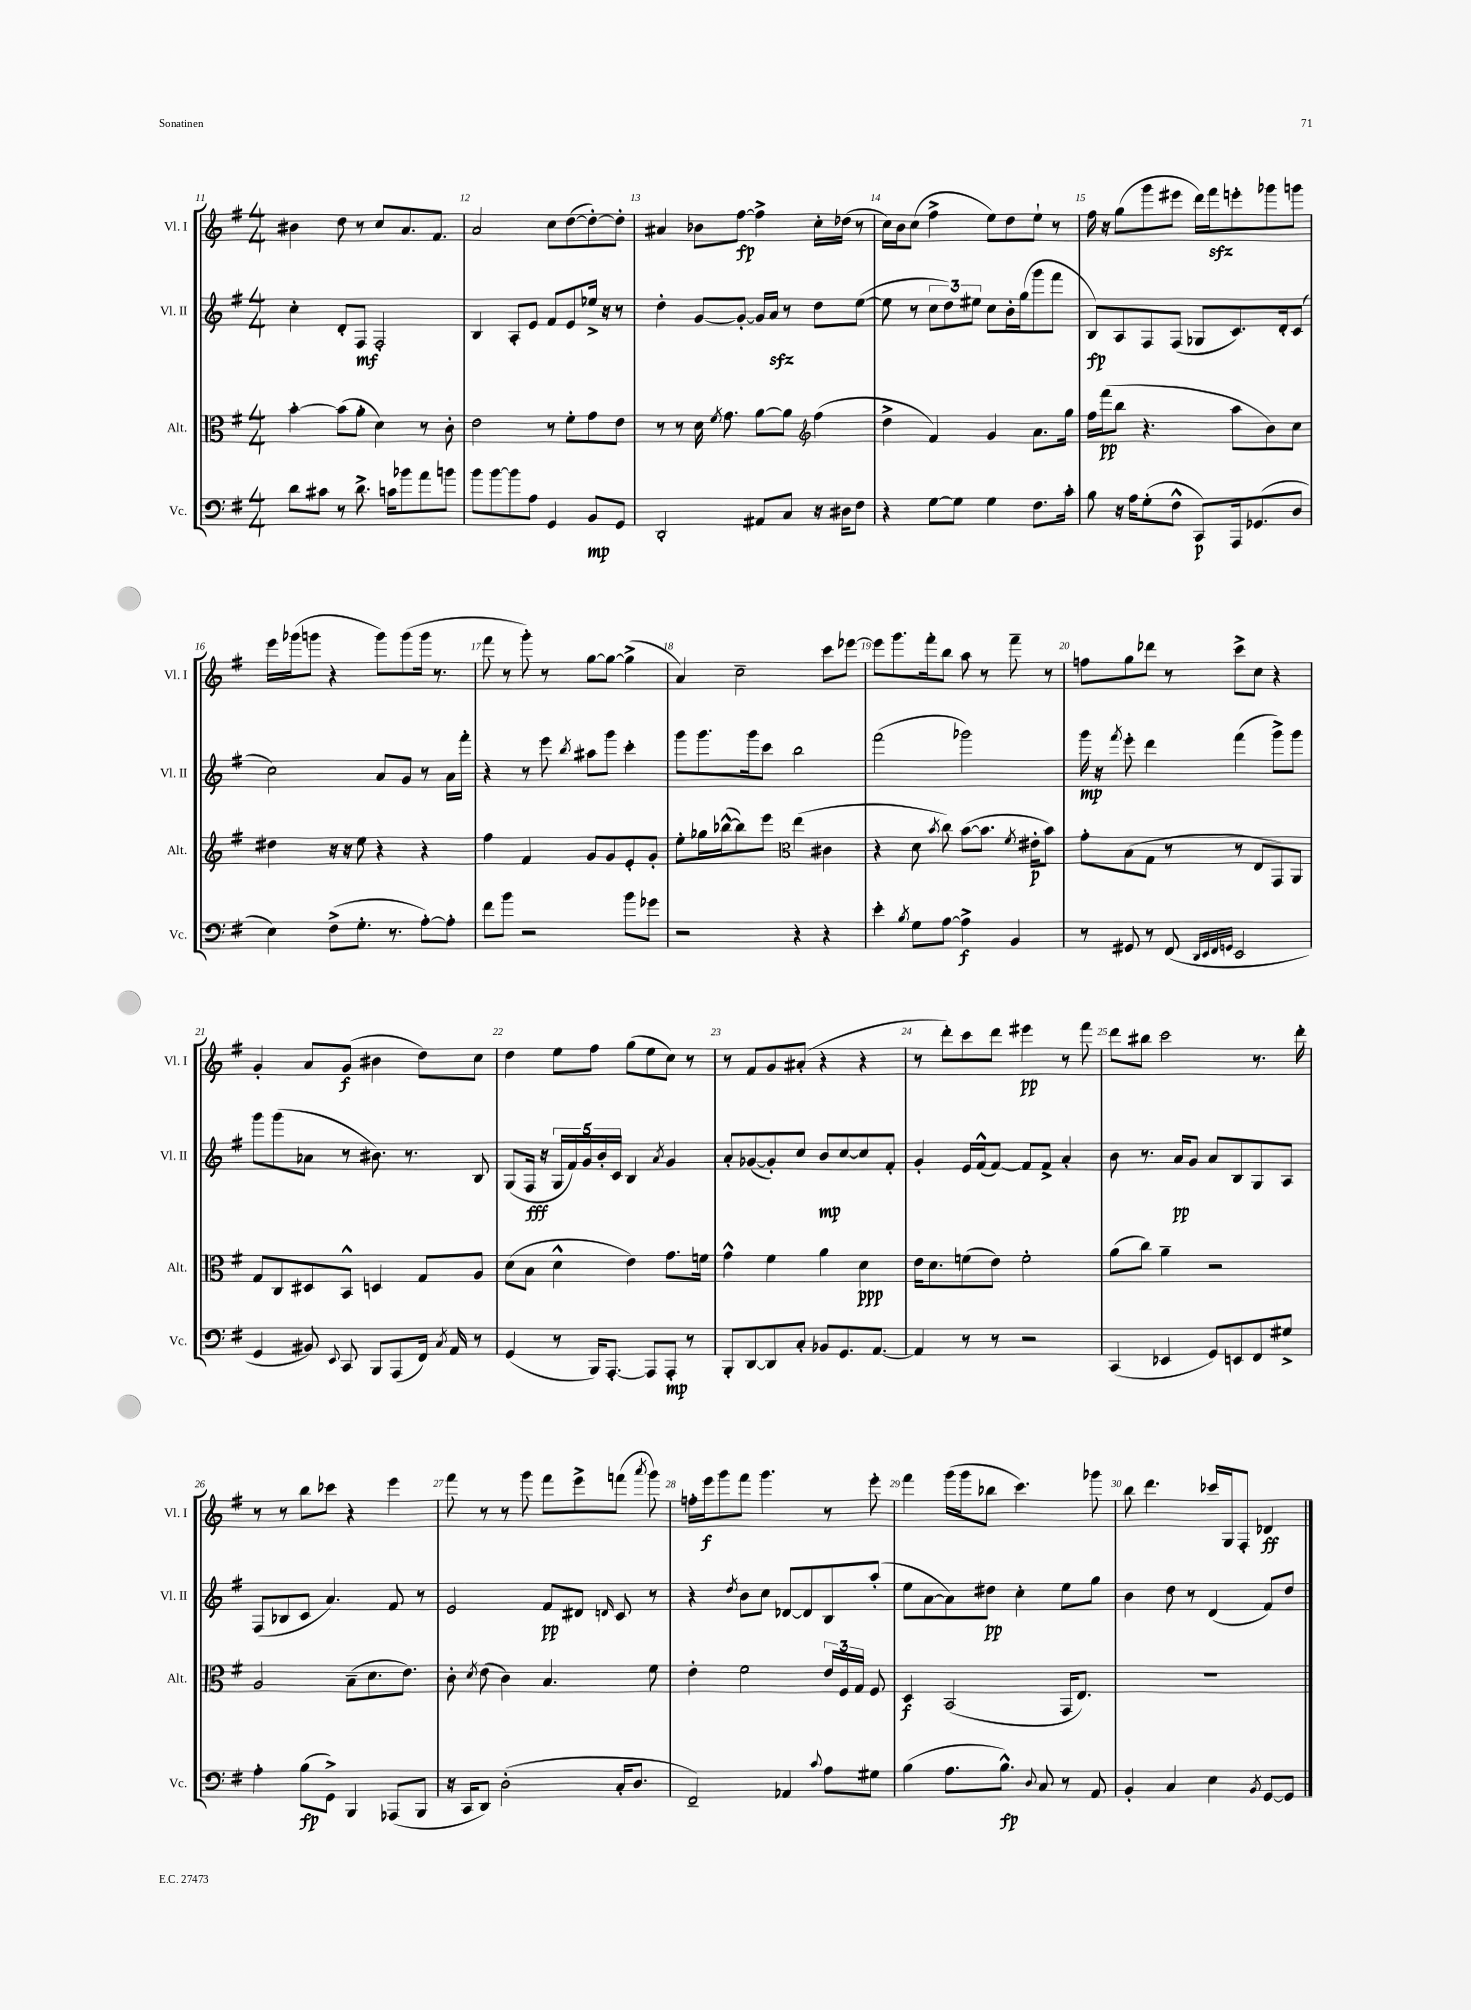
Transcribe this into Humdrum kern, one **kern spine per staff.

**kern	**kern	**kern	**kern
*staff4	*staff3	*staff2	*staff1
*clefF4	*clefC3	*clefG2	*clefG2
*k[f#]	*k[f#]	*k[f#]	*k[f#]
*M4/4	*M4/4	*M4/4	*M4/4
8d	[4b'	4cc'	4b#
8c#	.	.	.
8r	(8b]	8d'	8dd
8.d^	8a'	8F#	8r
.	4d)	2F#'	8cc
16c	.	.	.
8b-	.	.	8.a
8a	8r	.	.
.	.	.	8.f#
8b	8c'	.	.
=	=	=	=
8b	2e	4B	2a
[8b	.	.	.
8b]	.	8A'	.
8A	.	8e	.
4GG	8r	8f#	8cc
.	8f#'	8e	([8dd
8BB	8g	16ee-^	8dd'_)
.	.	16r	.
8GG	8e	8r	8dd']
=	=	=	=
2DD'	8r	4dd'	4a#
.	8r	.	.
.	16d	[8g	8b-
.	8qf#	.	.
.	8.g	.	.
.	.	8g'_	[8ff#
8AA#	[8a	16g]	4ff#^]
.	.	16a	.
8C	8a]	8r	.
*	*clefG2	*	*
16r	(4ff#	8dd	16cc'
16D#	.	.	(16dd-
8F#	.	([8ee	8r
=	=	=	=
4r	4dd^	8ee]	16cc)
.	.	.	16b
.	.	8r	(8cc
[8G	4f#)	12cc	4ff#^
.	.	12dd)	.
8G]	.	.	.
.	.	12ee#	.
4G	4g	8cc	8ee)
.	.	16b'	8dd
.	.	(16gg	.
8.F#	8.a	8ggg	8ee`
.	.	8fff#	8r
16c'	16gg	.	.
=	=	=	=
8B	16ff#	8B)	16ff#
.	(16fff#	.	16r
16r	8bb	8A	(8gg
16A	.	.	.
(8G'	4.r	8F#	8ggg
8F#^^	.	(8F#	8eee#
8CC)	.	8G-	16ddd)
.	.	.	16fff#
16AAA	8aa	8.c)	8eee'
(8.GG-	.	.	.
.	8b)	.	8ggg-
.	.	16d'	.
8D	8cc	(8c	8ggg
=	=	=	=
4E)	4dd#	2cc)	16eee
.	.	.	(16ggg-
.	.	.	8ggg
(8F#^	16r	.	4r
.	16r	.	.
8.G'	8ee	.	.
.	4r	8a	8ggg)
8.r	.	.	.
.	.	8g	(8ggg
[8A')	4r	8r	16ggg
.	.	.	8.r
8A']	.	16a	.
.	.	16fff#'	.
=	=	=	=
8f#	4ff#	4r	8fff#
8b	.	.	8r
2r	4f#	8r	8ggg')
.	.	8eee	8r
.	.	8qbb	.
.	8g	8aa#	[8gg
.	8g	8ggg	8gg_
8b	8e'	4ccc'	(4gg^]
8g-	8g'	.	.
=	=	=	=
2r	8ee'	8ggg	4a)
.	16gg-	8.ggg	.
.	([16bb-^^	.	.
.	8bb-])	.	2cc~
.	.	16ggg	.
.	8eee	8ccc	.
*	*clefC3	*	*
4r	(4ee	2bb	.
4r	4c#	.	8ccc
.	.	.	[8eee-
=	=	=	=
4e'	4r	(2fff#	8eee-]
.	.	.	8.ggg
8qB	.	.	.
8G	8d	.	.
.	.	.	16fff#'
.	8qb	.	.
[8A	8cc)	.	8bb
4A^]	([8b	2ggg-)	8aa
.	8.b]	.	8r
4BB	.	.	8fff#~
.	8qf#	.	.
.	16e#'	.	.
.	8b)	.	8r
=	=	=	=
8r	8g'	16ggg	8ff
.	.	16r	.
.	.	8qfff#	.
8GG#	(8B	8eee'	8gg
8r	8G	4ddd	8ddd-
(8FF#	8r	.	8r
32qqDD	.	.	.
32qqEE	.	.	.
32qqFF#	.	.	.
32qqGG	.	.	.
2EE	8r	(4fff#	8ccc^
.	8E	.	8cc
.	8GG)	8ggg^)	4r
.	8AA	8ggg	.
=	=	=	=
4GG	8G	8ggg	4g'
.	8C	(8ggg	.
8BB#)	8D#	8a-	8a
8qqEE	.	.	.
8CC	8BB^^	8r	(8g
8BBB	4D	8.b#)	4b#
(8AAA	.	.	.
.	.	8.r	.
16FF#)	8G	.	8dd)
8qC	.	.	.
16AA	.	.	.
8r	8A	8B	8cc
=	=	=	=
(4GG	(8d	(8G	4dd
.	8B	16F#	.
.	.	16r	.
8r	4d^^	20G	8ee
.	.	20f#)	.
.	.	20g	.
16BBB)	.	.	8ff#
.	.	20b'	.
[8.AAA'	.	.	.
.	.	20c	.
.	4e)	4B	(8gg
8AAA]	.	.	8ee
.	.	8qa	.
8AAA'	8.g	4g	8cc)
8r	.	.	8r
.	16f	.	.
=	=	=	=
8BBB'	4g^^	8a'	8r
[8DD	.	([8g-	8f#
8DD]	4f#	8g-'])	8g
8C'	.	8cc	(8a#'
8BB-	4a	8b	4r
8.GG	.	[8cc	.
.	4d	8cc]	4r
[8.AA	.	.	.
.	.	8f#'	.
=	=	=	=
4AA]	16e	4g'	8r
.	8.d	.	.
.	.	.	8ddd')
8r	(8f	16e	8ccc
.	.	(16f#^^	.
8r	8e)	[8f#)	8ddd
2r	2f'	8f#]	4eee#
.	.	8f#^	.
.	.	4a'	8r
.	.	.	8fff#
=	=	=	=
(4CC	(8a	8b	8ddd
.	8cc)	8.r	8bb#
4EE-	4a~	.	2ccc
.	.	16a	.
.	.	8g	.
8GG)	2r	8a	.
8EE	.	8B	.
8FF#	.	8G	8.r
8G#^	.	8A	.
.	.	.	16ddd'
=	=	=	=
4A'	2A	(8F#	8r
.	.	8B-	8r
(8B	.	8c	8bb
8GG^)	.	4.a)	8ccc-
4BBB	(8B~	.	4r
.	8.d	.	.
(8AAA-	.	8f#	4eee
.	8.e)	.	.
8BBB	.	8r	.
=	=	=	=
16r	8c'	2e	8fff#
16CC	.	.	.
.	8qd	.	.
8DD)	(8e	.	8r
(2D'	4c)	.	8r
.	.	.	8ggg
.	4.B	8f#	8fff#
.	.	8d#	8eee^
.	.	16qqd	.
16C'	.	8c	(8fff
8.D	.	.	.
.	.	.	8qaaa
.	8f#	8r	8ggg)
=	=	=	=
2FF#~)	4e'	4r	16ff'
.	.	.	16eee
.	.	.	8ggg
.	.	8qdd	.
.	2f#	8b	8fff#
.	.	8cc	4.ggg
4AA-	.	[8d-	.
.	.	8d-]	.
8qqc	.	.	.
8A	24e	8B	8r
.	24F#	.	.
.	24G	.	.
8G#	8F#	(8aa'	8eee'
=	=	=	=
(4B	4D	8ee	4fff#
.	.	[8a	.
8.A	(2BB	8a])	(16ggg
.	.	.	16ggg
.	.	8dd#	8bb-
8.B^^)	.	.	.
.	.	4cc'	4.ccc)
8qqD	.	.	.
8C	.	.	.
8r	16GG	8ee	.
.	8.E)	.	.
8AA	.	8gg	8ggg-
=	=	=	=
4BB'	1r	4b	8bb
.	.	.	4.ddd
4C	.	8dd	.
.	.	8r	.
4E	.	(4d	16ccc-
.	.	.	16G
.	.	.	8F#'
8qBB	.	.	.
[8GG	.	8f#)	4d-
8GG]	.	8dd	.
==	==	==	==
*-	*-	*-	*-
